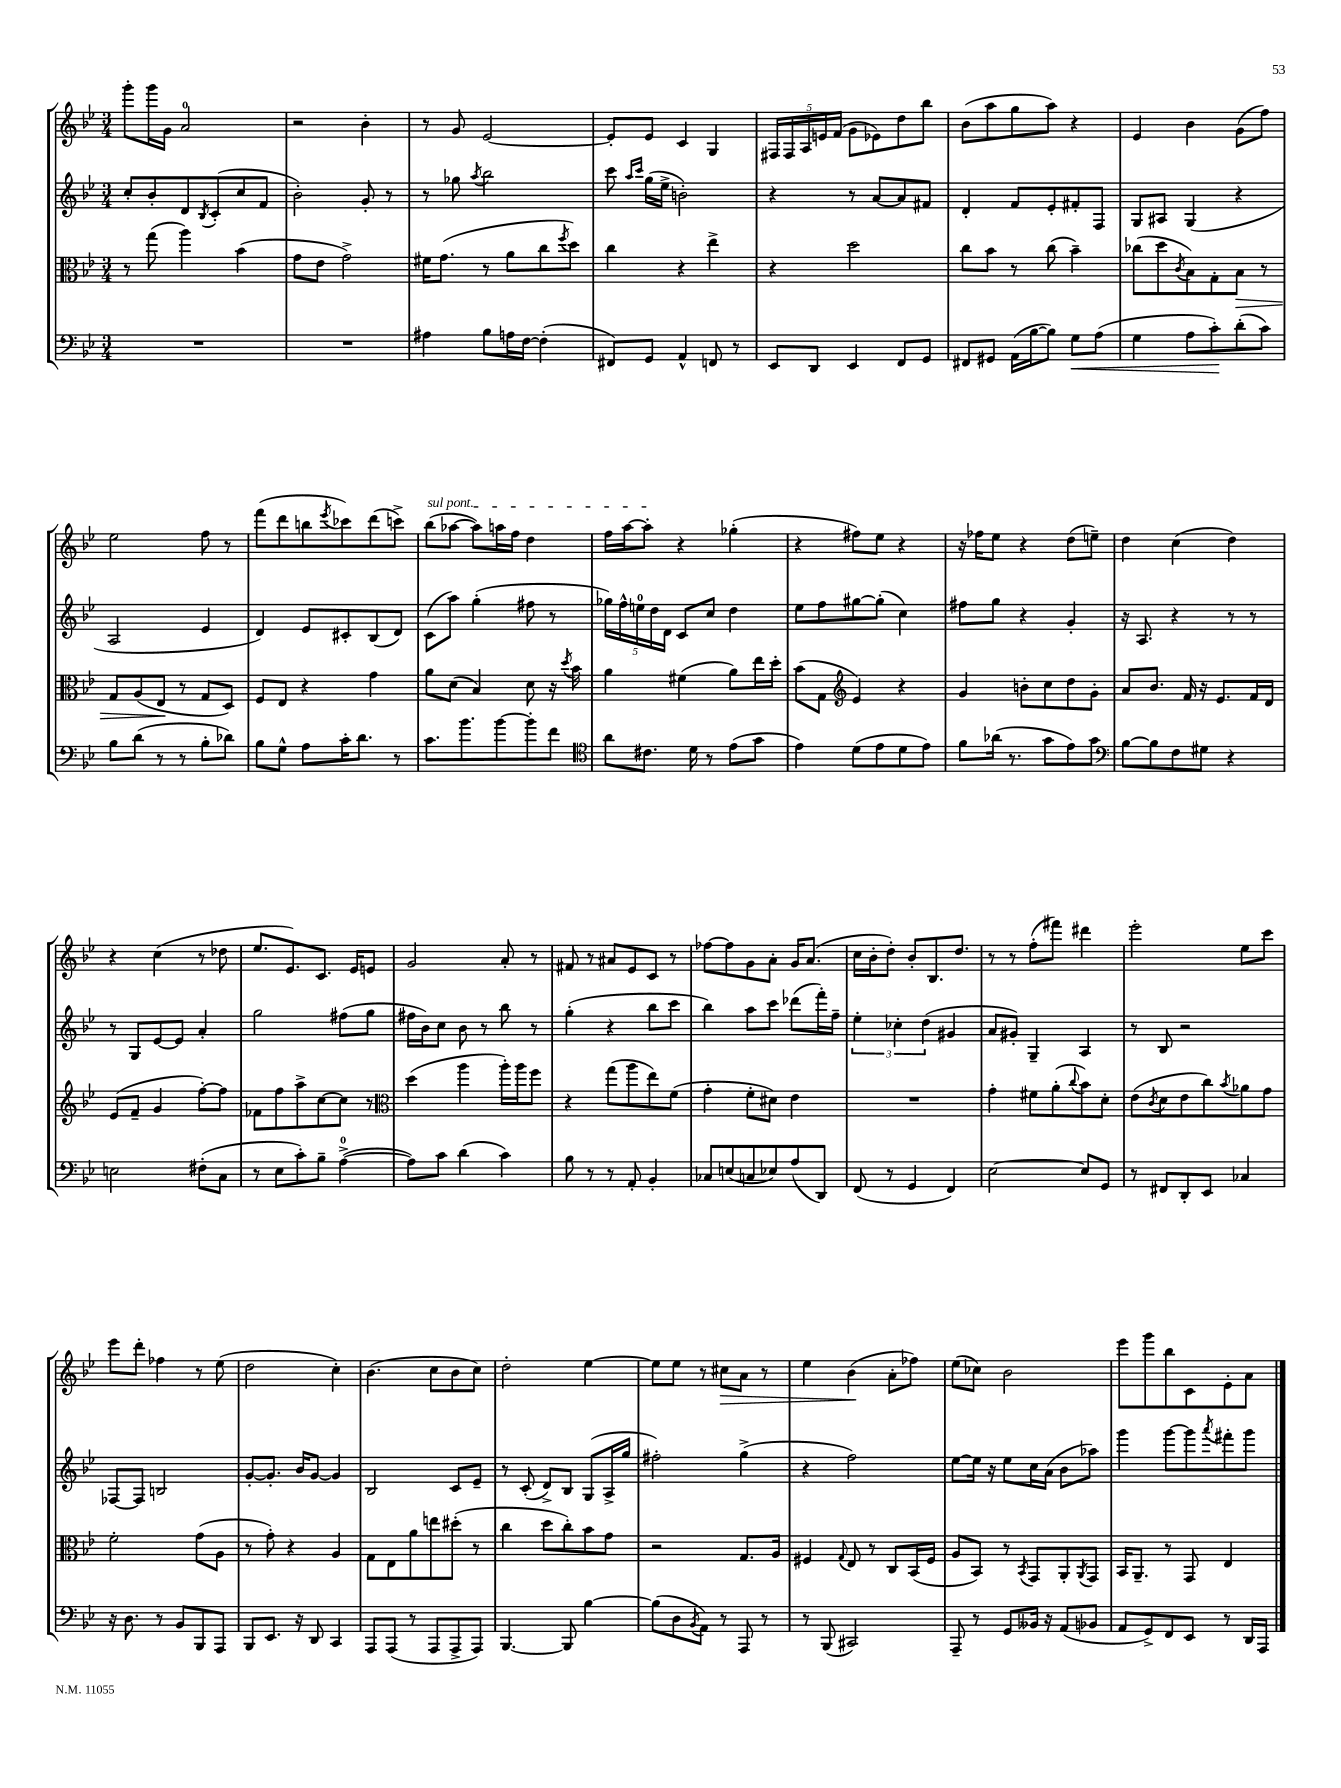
<<
\new StaffGroup <<
\new Staff = "s0" {
    \clef treble \key bes \major \numericTimeSignature \time 3/4
    g'''8-. g'''16 g'16 a'2-0 |
    r2 bes'4-. |
    r8 g'8 ees'2~ |
    ees'8-. ees'8 c'4 g4 |
    \tuplet 5/4 { fis16 fis16 a16 e'16 f'16( } g'8 ees'8) d''8 bes''8 |
    bes'8( a''8 g''8 a''8) r4 |
    ees'4 bes'4 g'8( f''8) |
    ees''2 f''8 r8 |
    f'''8( d'''8 b''8 \acciaccatura { ees'''8 } ces'''8) d'''8( c'''8->) |
    \once \override TextSpanner.bound-details.left.text = \markup { \italic "sul pont." } bes''8\startTextSpan( aes''8~ aes''8) a''16 f''16 d''4 |
    f''16 a''16~ a''8-.\stopTextSpan r4 ges''4-.( |
    r4 fis''8) ees''8 r4 |
    r16 fes''16 ees''8 r4 d''8( e''8--) |
    d''4 c''4( d''4) |
    r4 c''4( r8 des''8 |
    ees''8. ees'8.) c'8. ees'16 e'8 |
    g'2 a'8-. r8 |
    fis'8 r8 ais'8 ees'8 c'8 r8 |
    fes''8~ fes''8 g'8 a'8-. g'16 a'8.( |
    c''16 bes'16-. d''8-.) bes'8-. bes8. d''8. |
    r8 r8 f''8-.( fis'''8) dis'''4 |
    ees'''2-. ees''8 c'''8 |
    ees'''8 d'''8-. fes''4 r8 ees''8( |
    d''2 c''4-.) |
    bes'4.( c''8 bes'8 c''8) |
    d''2-. ees''4~ |
    ees''8 ees''8 r8 cis''8\> a'8 r8 |
    ees''4 bes'4\!( a'8-. fes''8) |
    ees''8( ces''8) bes'2 |
    ees'''8 g'''8 bes''8 c'8 ees'8-. a'8 \bar "|." |
}
\new Staff = "s1" {
    \clef treble \key bes \major \numericTimeSignature \time 3/4
    c''8-. bes'8-. d'8 \acciaccatura { bes8 } c'8-.( c''8 f'8 |
    bes'2-.) g'8-. r8 |
    r8 ges''8 \acciaccatura { a''8 } bes''2 |
    c'''8 \grace { a''16 c'''16 } g''16( ees''16-> b'2-.) |
    r4 r8 a'8~ a'8 fis'8 |
    d'4-. f'8 ees'8-. fis'8-. f8 |
    g8 ais8 g4( r4 |
    a2 ees'4 |
    d'4) ees'8 cis'8-. bes8( d'8) |
    c'8( a''8) g''4-.( fis''8 r8 |
    \tuplet 5/4 { ges''16) f''16-^ e''16-0 d''16 d'16 } c'8 c''8 d''4 |
    ees''8 f''8 gis''8~ gis''8-.( c''4) |
    fis''8 g''8 r4 g'4-. |
    r16 a8. r4 r8 r8 |
    r8 g8 ees'8~ ees'8 a'4-. |
    g''2 fis''8( g''8 |
    fis''16 bes'16) c''8 bes'8 r8 bes''8 r8 |
    g''4-.( r4 bes''8 c'''8 |
    bes''4) a''8 c'''8 des'''8( f'''16-.) f''16-- |
    \tuplet 3/2 { ees''4-. ces''4-. d''4( } gis'4 |
    a'8 gis'8-.) g4-- a4 |
    r8 bes8 r2 |
    fes8~ fes8 b2 |
    g'8~-. g'8.-. bes'16 g'8~ g'4 |
    bes2 c'8 ees'8-- |
    r8 c'8-.( d'8->) bes8 g8( a16-> g''16 |
    fis''2-.) g''4->( |
    r4 f''2) |
    ees''8~ ees''16 r16 ees''8 c''16 a'16( bes'8 aes''8) |
    g'''4 g'''8~ g'''8 \acciaccatura { a'''8 } fis'''8-. g'''8 \bar "|." |
}
\new Staff = "s2" {
    \clef alto \key bes \major \numericTimeSignature \time 3/4
    r8 g''8( a''4) bes'4( |
    g'8 ees'8 g'2->) |
    fis'16 g'8.( r8 a'8 c''8 \acciaccatura { f''8 } d''8) |
    c''4 r4 ees''4-> |
    r4 d''2 |
    c''8 bes'8 r8 c''8( bes'4--) |
    ces''8( d''8 \acciaccatura { c'8 } bes8) g8-. bes8\> r8 |
    g8 a8( ees8\! r8 g8 d8) |
    f8 ees8 r4 g'4 |
    a'8 d'8( bes4) d'8 r16 \acciaccatura { d''8 } bes'16 |
    a'4 fis'4( a'8) ees''16 d''16-. |
    bes'8( g8 \clef treble ees'4) r4 |
    g'4 b'8-. c''8 d''8 g'8-. |
    a'8 bes'8. f'16 r16 ees'8. f'16 d'16 |
    ees'8( f'8-- g'4 f''8~-.) f''8 |
    fes'8 f''8 a''8-> c''8~ c''8 r8 |
    \clef alto d''4( a''4 a''16-.) a''16 f''8 |
    r4 g''8( a''8 ees''8) f'8( |
    g'4-. f'8-. dis'8) ees'4 |
    R2. |
    g'4-. fis'8 a'8-.( \appoggiatura { c''8 } bes'8) d'8-. |
    ees'8( \acciaccatura { c'8 } d'8 ees'8 c''8) \acciaccatura { bes'8 } aes'8 g'8 |
    f'2-. g'8( a8 |
    r8 g'8-.) r4 a4 |
    g8 ees8 a'8 e''8 dis''8-.( r8 |
    c''4 d''8 c''8-.) bes'8 g'8 |
    r2 g8. a16 |
    fis4 \appoggiatura { g8 } ees8 r8 c8 bes,16( fis16 |
    a8 bes,8) r8 \acciaccatura { bes,8 } g,8 a,8-. \acciaccatura { a,8 } g,8 |
    bes,16 a,8.-- r8 g,8 ees4 \bar "|." |
}
\new Staff = "s3" {
    \clef bass \key bes \major \numericTimeSignature \time 3/4
    R2. |
    R2. |
    ais4 bes8 a16 f16~ f4-.( |
    fis,8) g,8 a,4-^ f,8 r8 |
    ees,8 d,8 ees,4 f,8 g,8 |
    fis,8 gis,8 a,16( bes16~ bes8) g8\< a8( |
    g4 a8 c'8-.\!) d'8-.( c'8) |
    bes8 d'8( r8 r8 bes8-. des'8) |
    bes8 g8-^ a8 c'16-. d'8. r8 |
    c'8. bes'8. bes'8~ bes'8-. f'8 |
    \clef tenor a'8 cis'8. d'16 r8 ees'8( g'8 |
    ees'4) d'8( ees'8 d'8 ees'8) |
    f'8 aes'16( r8. g'8 ees'8) g'8 |
    \clef bass bes8~ bes8 f8 gis8 r4 |
    e2 fis8-.( c8 |
    r8 ees8 c'8-.) bes8-- a4-0~->( |
    a8) c'8 d'4( c'4) |
    bes8 r8 r8 a,8-. bes,4-. |
    ces8 e8( c8 ees8) a8( d,8) |
    f,8( r8 g,4 f,4) |
    ees2~ ees8 g,8 |
    r8 fis,8 d,8-. ees,8 ces4 |
    r16 d8. r8 bes,8 bes,,8 a,,8 |
    bes,,8 ees,8. r16 d,8 c,4 |
    a,,8 a,,8( r8 a,,8 a,,8-> a,,8) |
    bes,,4.~ bes,,8 bes4~ |
    bes8( d8 \acciaccatura { bes,8 } a,8) r8 a,,8 r8 |
    r8 bes,,8( cis,2) |
    a,,8-- r8 g,8 beses,16 r16 a,8( bes,8 |
    a,8 g,8->) f,8 ees,8 r8 d,16 a,,16 \bar "|." |
}
>>
>>
\layout { \context { \Score \remove "Bar_number_engraver" } }
